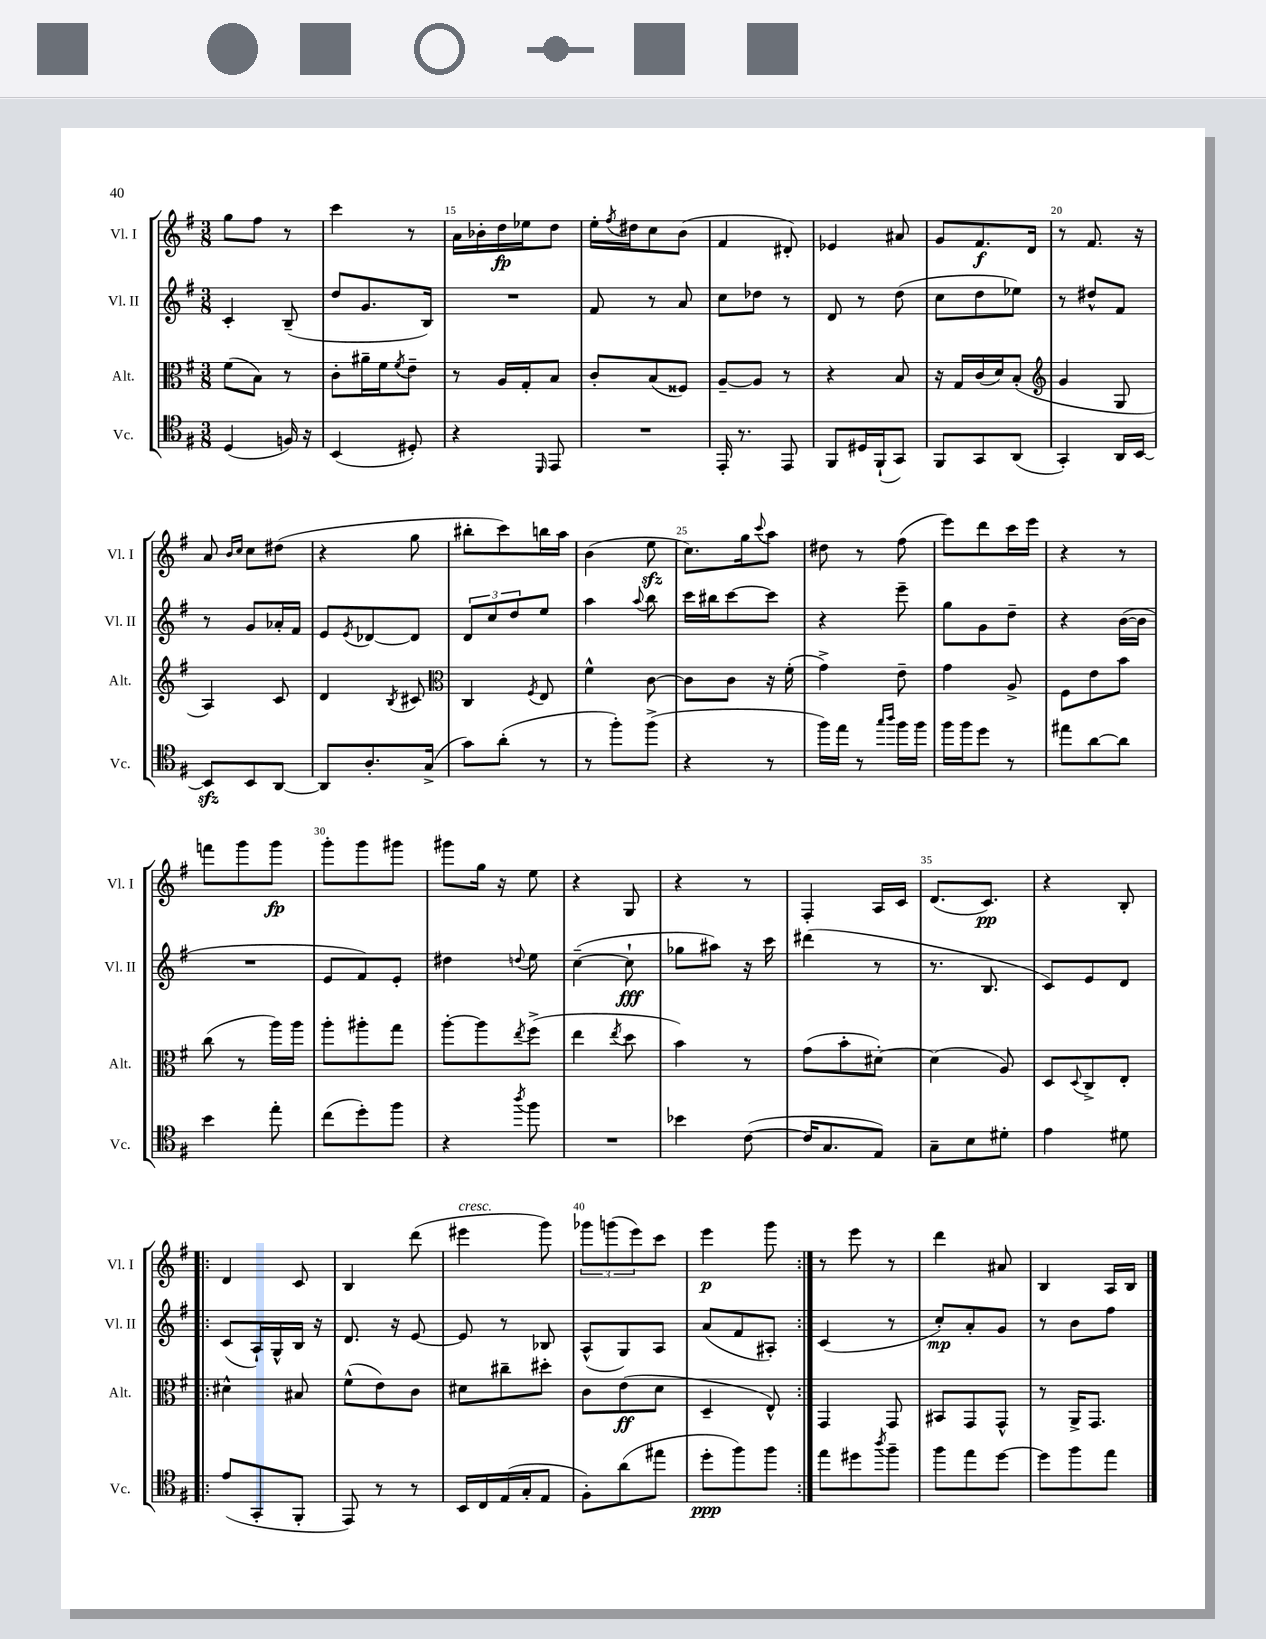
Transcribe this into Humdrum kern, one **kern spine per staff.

**kern	**dynam	**kern	**dynam	**kern	**dynam	**kern	**dynam
*part4	*part4	*part3	*part3	*part2	*part2	*part1	*part1
*staff4	*staff4	*staff3	*staff3	*staff2	*staff2	*staff1	*staff1
*I"Vc.	*	*I"Alt.	*	*I"Vl. II	*	*I"Vl. I	*
*I'Vc.	*	*I'Alt.	*	*I'Vl. II	*	*I'Vl. I	*
*clefC4	*	*clefC3	*	*clefG2	*	*clefG2	*
*k[f#]	*	*k[f#]	*	*k[f#]	*	*k[f#]	*
*M3/8	*	*M3/8	*	*M3/8	*	*M3/8	*
=13	=13	=13	=13	=13	=13	=13	=13
(4D/	.	(8f#\L	.	4c'/	.	8gg\L	.
.	.	8B\J)	.	.	.	8ff#\J	.
16Fn/)	.	8r	.	(8B~/	.	8r	.
16r	.	.	.	.	.	.	.
=14	=14	=14	=14	=14	=14	=14	=14
(4BB/	.	8c'\L	.	8dd/L	.	4ccc\	.
.	.	16a#X~\L	.	8.g/	.	.	.
.	.	16f#\J	.	.	.	.	.
.	.	8qf#/	.	.	.	.	.
8D#X'/)	.	8e~\J	.	.	.	8r	.
.	.	.	.	16B/Jk)	.	.	.
=15	=15	=15	=15	=15	=15	=15	=15
4r	.	8r	.	4.r	.	16a\LL	.
.	.	.	.	.	.	16b-X'\	.
.	.	16A/LL	.	.	.	16dd\	fp
.	.	16G'/J	.	.	.	16ee-X\J	.
16qqDD/	.	.	.	.	.	.	.
8EE/	.	8B/J	.	.	.	8dd\J	.
=16	=16	=16	=16	=16	=16	=16	=16
4.r	.	8c'/L	.	8f#/	.	16ee'\LL	.
.	.	.	.	.	.	8qff#/	.
.	.	.	.	.	.	16dd#X\J	.
.	.	(8B/	.	8r	.	8cc\	.
.	.	8F##X/J)	.	8a/	.	(8b\J	.
=17	=17	=17	=17	=17	=17	=17	=17
16EE'/	.	[8A~/L	.	8cc\L	.	4f#/	.
8.r	.	.	.	.	.	.	.
.	.	8A/J]	.	8dd-X\J	.	.	.
8EE/	.	8r	.	8r	.	8d#X'/)	.
=18	=18	=18	=18	=18	=18	=18	=18
8FF#/L	.	4r	.	8d/	.	4e-X/	.
16D#X/L	.	.	.	8r	.	.	.
(16FF#`/J	.	.	.	.	.	.	.
8GG/J)	.	8B/	.	(8dd\	.	8a#X/	.
=19	=19	=19	=19	=19	=19	=19	=19
8FF#/L	.	16r	.	8cc\L	.	8g/L	.
.	.	16G/LL	.	.	.	.	.
8GG/	.	(16c/	.	8dd\	.	8.f#/	f
.	.	16d/J)	.	.	.	.	.
(8AA/J	.	(8B'/J	.	8ee-X\J)	.	.	.
.	.	.	.	.	.	16d/Jk	.
=20	=20	=20	=20	=20	=20	=20	=20
*	*	*clefG2	*	*	*	*	*
4GG'/)	.	4g/	.	8r	.	8r	.
.	.	.	.	8dd#X^^/L	.	8.f#/	.
16AA/LL	.	8G/	.	8f#/J	.	.	.
[16BB/JJ	.	.	.	.	.	16r	.
!!LO:LB:g=z
=21	=21	=21	=21	=21	=21	=21	=21
8BBzz/L]	.	4A/)	.	8r	.	8a/	.
.	.	.	.	.	.	16qqb/LL	.
.	.	.	.	.	.	16qqcc/JJ	.
8BB/	.	.	.	8g/L	.	8cc\L	.
[8AA/J	.	8c/	.	16a-X'/L	.	(8dd#X\J	.
.	.	.	.	16f#/JJ	.	.	.
=22	=22	=22	=22	=22	=22	=22	=22
8AA/L]	.	4d/	.	8e/L	.	4r	.
.	.	.	.	8qe/	.	.	.
8.A'/	.	.	.	[8d-X/	.	.	.
.	.	8qB/	.	.	.	.	.
.	.	8c#X/	.	8d-/J]	.	8gg\	.
(16G^/Jk	.	.	.	.	.	.	.
=23	=23	=23	=23	=23	=23	=23	=23
*	*	*clefC3	*	*	*	*	*
8g\L)	.	4C/	.	12d/L	.	8bb#X'\L	.
.	.	.	.	12cc/	.	.	.
(8a'\J	.	.	.	.	.	8ccc\)	.
.	.	.	.	12dd/	.	.	.
.	.	8qF#/	.	.	.	.	.
8r	.	8E/	.	8ee/J	.	16bbn\L	.
.	.	.	.	.	.	16aa\JJ	.
=24	=24	=24	=24	=24	=24	=24	=24
8r	.	4f#^^\	.	4aa\	.	(4b\	.
8ff#'\L)	.	.	.	.	.	.	.
.	.	.	.	8qqaa/	.	.	.
(8ff#^\J	.	[8c\	.	8bb\	.	8eezz\	.
=25	=25	=25	=25	=25	=25	=25	=25
4r	.	8c\L]	.	16ccc\LL	.	8.cc\L)	.
.	.	.	.	16bb#X\J	.	.	.
.	.	8c\J	.	[8ccc\	.	.	.
.	.	.	.	.	.	16gg\k	.
.	.	.	.	.	.	8qqccc/	.
8r	.	16r	.	8ccc\J]	.	8aa\J	.
.	.	(16f#'\	.	.	.	.	.
=26	=26	=26	=26	=26	=26	=26	=26
16ff#\LL)	.	4g^\)	.	4r	.	8dd#X\	.
16ee\JJ	.	.	.	.	.	.	.
8r	.	.	.	.	.	8r	.
16qqgg/LL	.	.	.	.	.	.	.
16qqaa/JJ	.	.	.	.	.	.	.
16ff#\LL	.	8e~\	.	8eee~\	.	(8ff#\	.
16ff#\JJ	.	.	.	.	.	.	.
=27	=27	=27	=27	=27	=27	=27	=27
16ff#\LL	.	4g\	.	8gg\L	.	8eee\L)	.
16ff#\J	.	.	.	.	.	.	.
8dd\J	.	.	.	8g\	.	8ddd\	.
8r	.	8A^/	.	8dd~\J	.	16ccc\L	.
.	.	.	.	.	.	16eee\JJ	.
=28	=28	=28	=28	=28	=28	=28	=28
8ee#X\L	.	8F#\L	.	4r	.	4r	.
[8a\	.	8e\	.	.	.	.	.
8a\J]	.	8b\J	.	([16b\LL	.	8r	.
.	.	.	.	16b\JJ]	.	.	.
!!LO:LB:g=z
=29	=29	=29	=29	=29	=29	=29	=29
4b\	.	(8cc\	.	4.r	.	8fffn\L	.
.	.	8r	.	.	.	8ggg\	.
8ee'\	.	16aa\LL)	.	.	.	8ggg\J	fp
.	.	16aa\JJ	.	.	.	.	.
=30	=30	=30	=30	=30	=30	=30	=30
(8cc\L	.	8aa'\L	.	8e/L	.	8ggg'\L	.
8dd'\)	.	8aa#X'\	.	8f#/)	.	8ggg\	.
8ff#\J	.	8gg\J	.	8e'/J	.	8ggg#X\J	.
=31	=31	=31	=31	=31	=31	=31	=31
4r	.	[8aa'\L	.	4dd#X\	.	8ggg#X\L	.
.	.	8aa\]	.	.	.	16gg\Jk	.
.	.	.	.	.	.	16r	.
8qaa/	.	8qee/	.	8qqddn/	.	.	.
8ff#\	.	(8ff#^\J	.	8ee\	.	8ee\	.
=32	=32	=32	=32	=32	=32	=32	=32
4.r	.	4ee\	.	([4cc~\	.	4r	.
.	.	8qee/	.	.	.	.	.
.	.	8dd\	.	8cc`\]	fff	8G/	.
=33	=33	=33	=33	=33	=33	=33	=33
4b-X\	.	4b\)	.	8gg-X\L	.	4r	.
.	.	.	.	8aa#X\J)	.	.	.
([8c\	.	8r	.	16r	.	8r	.
.	.	.	.	16ccc\	.	.	.
=34	=34	=34	=34	=34	=34	=34	=34
16c/KL]	.	(8g\L	.	(4ddd#X\	.	4F#'/	.
8.G/	.	.	.	.	.	.	.
.	.	8b'\	.	.	.	.	.
8E/J)	.	[8d#X'\J)	.	8r	.	16A/LL	.
.	.	.	.	.	.	16c/JJ	.
=35	=35	=35	=35	=35	=35	=35	=35
8G~\L	.	(4d#\]	.	8.r	.	(8.d/L	.
8B\	.	.	.	.	.	.	.
.	.	.	.	8.B/	.	8.c/J)	pp
8d#X'\J	.	8A/)	.	.	.	.	.
=36	=36	=36	=36	=36	=36	=36	=36
4e\	.	8D/L	.	8c/L)	.	4r	.
.	.	8qqD/	.	.	.	.	.
.	.	8C^/	.	8e/	.	.	.
8d#X\	.	8E'/J	.	8d/J	.	8B'/	.
!!LO:LB:g=z
=37!|:	=37!|:	=37!|:	=37!|:	=37!|:	=37!|:	=37!|:	=37!|:
(8e/L	.	4d#X^^\	.	(8c/L	.	4d/	.
8GG'/	.	.	.	16A`/L)	.	.	.
.	.	.	.	16G^^/	.	.	.
8FF#'/J	.	8B#X/	.	16B/JJ	.	8c/	.
.	.	.	.	16r	.	.	.
=38	=38	=38	=38	=38	=38	=38	=38
8EE/)	.	(8f#^^\L	.	8.d/	.	4B/	.
8r	.	8e\)	.	.	.	.	.
.	.	.	.	16r	.	.	.
8r	.	8c\J	.	[8e/	.	(8ddd\	.
=39	=39	=39	=39	=39	=39	=39	=39
!	!	!	!	!	!	!LO:TX:a:i:t=cresc.	!
16BB/LL	.	8d#X\L	.	8e/]	.	4eee#X\	.
16C/	.	.	.	.	.	.	.
(16E/	.	8cc#X~\	.	8r	.	.	.
16G'/J	.	.	.	.	.	.	.
8E/J	.	8dd#X'\J	.	8B-X/	.	8ggg\)	.
=40	=40	=40	=40	=40	=40	=40	=40
8F#'\L)	.	8c\L	.	(8A^^/L	.	12ggg-X\L	.
.	.	.	.	.	.	(12gggn\	.
(8a\	.	(8e\	ff	8G/)	.	.	.
.	.	.	.	.	.	12eee\)	.
8ee#X\J	.	8d\J	.	8A/J	.	8ccc\J	.
=41	=41	=41	=41	=41	=41	=41	=41
8dd'\L	ppp	4D~/	.	(8a/L	.	4eee\	p
8ff#\)	.	.	.	8f#/	.	.	.
8ff#\J	.	8E^^/)	.	8A#X'/J)	.	8ggg\	.
=42:|!	=42:|!	=42:|!	=42:|!	=42:|!	=42:|!	=42:|!	=42:|!
8ee\L	.	4GG/	.	(4c/	.	8r	.
8dd#X\	.	.	.	.	.	8eee\	.
8qaa/	.	.	.	.	.	.	.
8ff#~\J	.	8GG/	.	8r	.	8r	.
=43	=43	=43	=43	=43	=43	=43	=43
8ff#\L	.	8BB#X/L	.	8cc'/L)	mp	4ddd\	.
8ee\	.	8GG/	.	8a'/	.	.	.
[8dd\J	.	8GG^^/J	.	8g/J	.	8a#X/	.
=44	=44	=44	=44	=44	=44	=44	=44
8dd\L]	.	8r	.	8r	.	4B/	.
8ff#\	.	16AA^/KL	.	8b\L	.	.	.
.	.	8.GG/J	.	.	.	.	.
8ee\J	.	.	.	8ff#\J	.	16A/LL	.
.	.	.	.	.	.	16B/JJ	.
==	==	==	==	==	==	==	==
*-	*-	*-	*-	*-	*-	*-	*-
